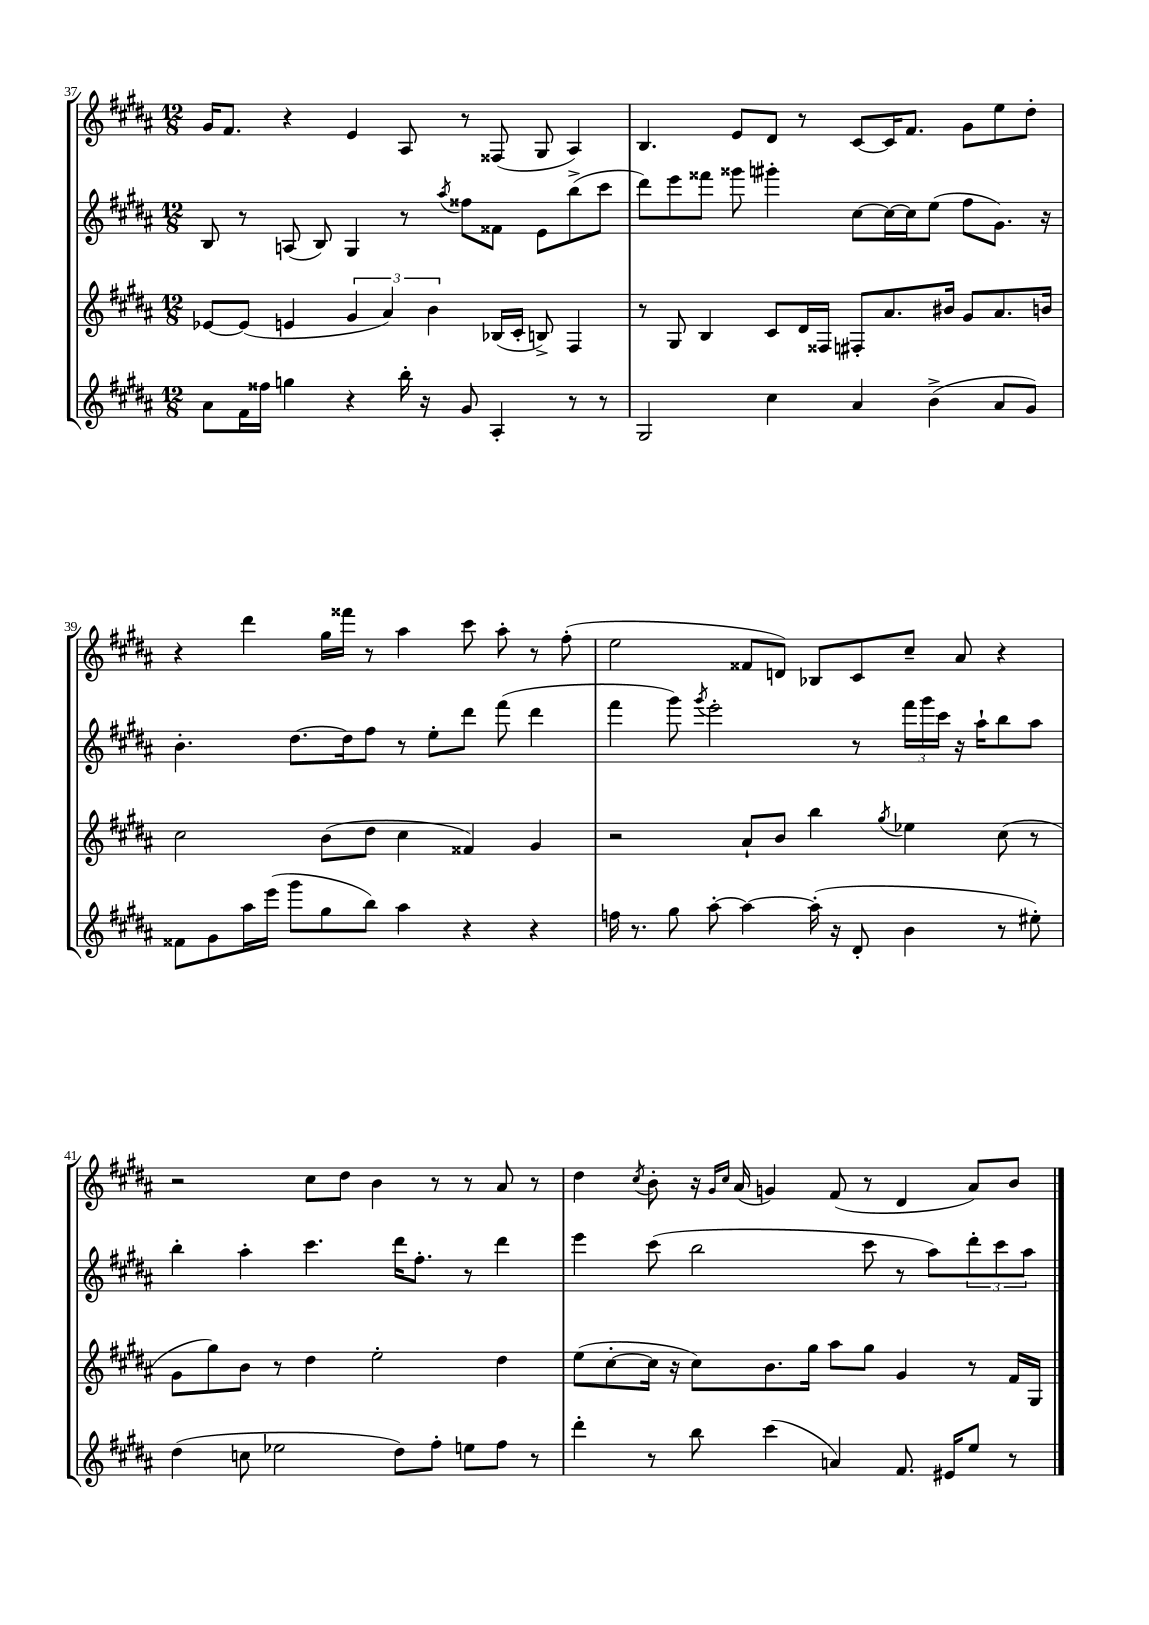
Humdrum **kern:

**kern	**kern	**kern	**kern
*part4	*part3	*part2	*part1
*staff4	*staff3	*staff2	*staff1
*clefG2	*clefG2	*clefG2	*clefG2
*k[f#c#g#d#a#]	*k[f#c#g#d#a#]	*k[f#c#g#d#a#]	*k[f#c#g#d#a#]
*M12/8	*M12/8	*M12/8	*M12/8
=37	=37	=37	=37
8a#\L	[8e-X/L	8B/	16g#/KL
.	.	.	8.f#/J
16f#\L	(8e-/J]	8r	.
16ff##X\JJ	.	.	.
4ggn\	4en/	(8An/	4r
.	.	8B/)	.
4r	6g#/	4G#/	4e/
.	6a#/)	.	.
16bb'\	.	8r	8A#/
16r	.	.	.
.	6b\	.	.
.	.	8qaa#/	.
8g#/	.	8ff##X\L	8r
4A#'/	(16B-X/LL	8f##X\J	(8F##X/
.	16c#'/JJ	.	.
.	8Bn^/)	8e\L	8G#/
8r	4F#/	(8bb^\	4A#/)
8r	.	8ccc#\J	.
=38	=38	=38	=38
2G#/	8r	8ddd#\L)	4.B/
.	8G#/	8eee\	.
.	4B/	8fff##X\J	.
.	.	8ggg##X\	8e/L
4cc#\	8c#/L	4ggg#X'\	8d#/J
.	16d#/L	.	8r
.	16F##X/JJ	.	.
4a#/	8F#X'/L	[8cc#\L	[8c#/L
.	8.a#/	16cc#\L_	16c#/K]
.	.	16cc#\J]	8.f#/J
(4b^\	.	(8ee\J	.
.	16b#X/Jk	.	.
.	8g#/L	8ff#\L	8g#\L
8a#/L	8.a#/	8.g#\J)	8ee\
8g#/J)	.	.	8dd#'\J
.	16bn/Jk	16r	.
!!LO:LB:g=z
=39	=39	=39	=39
8f##X\L	2cc#\	4.b'\	4r
8g#\	.	.	.
16aa#\L	.	.	4ddd#\
(16eee\JJ	.	.	.
8ggg#\L	.	[8.dd#\L	.
8gg#\	(8b\L	.	16gg#\LL
.	.	16dd#\k]	16fff##X\JJ
8bb\J)	8dd#\J	8ff#\J	8r
4aa#\	4cc#\	8r	4aa#\
.	.	8ee'\L	.
4r	4f##X/)	8ddd#\J	8ccc#\
.	.	(8fff#\	8aa#'\
4r	4g#/	4ddd#\	8r
.	.	.	(8ff#'\
=40	=40	=40	=40
16ffn\	2r	4fff#\	2ee\
8.r	.	.	.
8gg#\	.	8ggg#\)	.
.	.	8qggg#/	.
[8aa#'\	.	2eee'\	.
4aa#\_	8a#`/L	.	8f##X/L
.	8b/J	.	8dn/J)
(16aa#'\]	4bb\	.	8B-X/L
16r	.	.	.
8d#'/	.	8r	8c#/
.	8qgg#/	.	.
4b\	4ee-X\	24fff#\LL	8cc#~/J
.	.	24ggg#\	.
.	.	24ccc#\JJ	.
.	.	16r	8a#/
.	.	16aa#`\KL	.
8r	(8cc#\	8bb\	4r
8ee#X'\)	8r	8aa#\J	.
!!LO:LB:g=z
=41	=41	=41	=41
(4dd#\	8g#\L	4bb'\	2r
.	8gg#\)	.	.
8ccn\	8b\J	4aa#'\	.
2ee-X\	8r	.	.
.	4dd#\	4.ccc#\	8cc#\L
.	.	.	8dd#\J
.	2ee'\	.	4b\
8dd#\L)	.	16ddd#\KL	.
.	.	8.ff#'\J	.
8ff#'\J	.	.	8r
8een\L	.	8r	8r
8ff#\J	4dd#\	4ddd#\	8a#/
8r	.	.	8r
=42	=42	=42	=42
4ddd#'\	(8ee\L	4eee\	4dd#\
.	[8cc#'\	.	.
.	.	.	8qcc#/
8r	16cc#\Jk]	(8ccc#\	8b'\
.	16r	.	.
8bb\	8cc#\L)	2bb\	16r
.	.	.	16qqg#/LL
.	.	.	16qqcc#/JJ
.	.	.	(16a#/
(4ccc#\	8.b\	.	4gn/)
.	16gg#\Jk	.	.
4an/)	8aa#\L	.	(8f#/
.	8gg#\J	8ccc#\	8r
8.f#/	4g#/	8r	4d#/
.	.	8aa#\L)	.
16e#X/KL	.	.	.
8ee/J	8r	12ddd#'\	8a#/L)
.	.	12ccc#\	.
8r	16f#/LL	.	8b/J
.	.	12aa#\J	.
.	16G#/JJ	.	.
==	==	==	==
*-	*-	*-	*-
